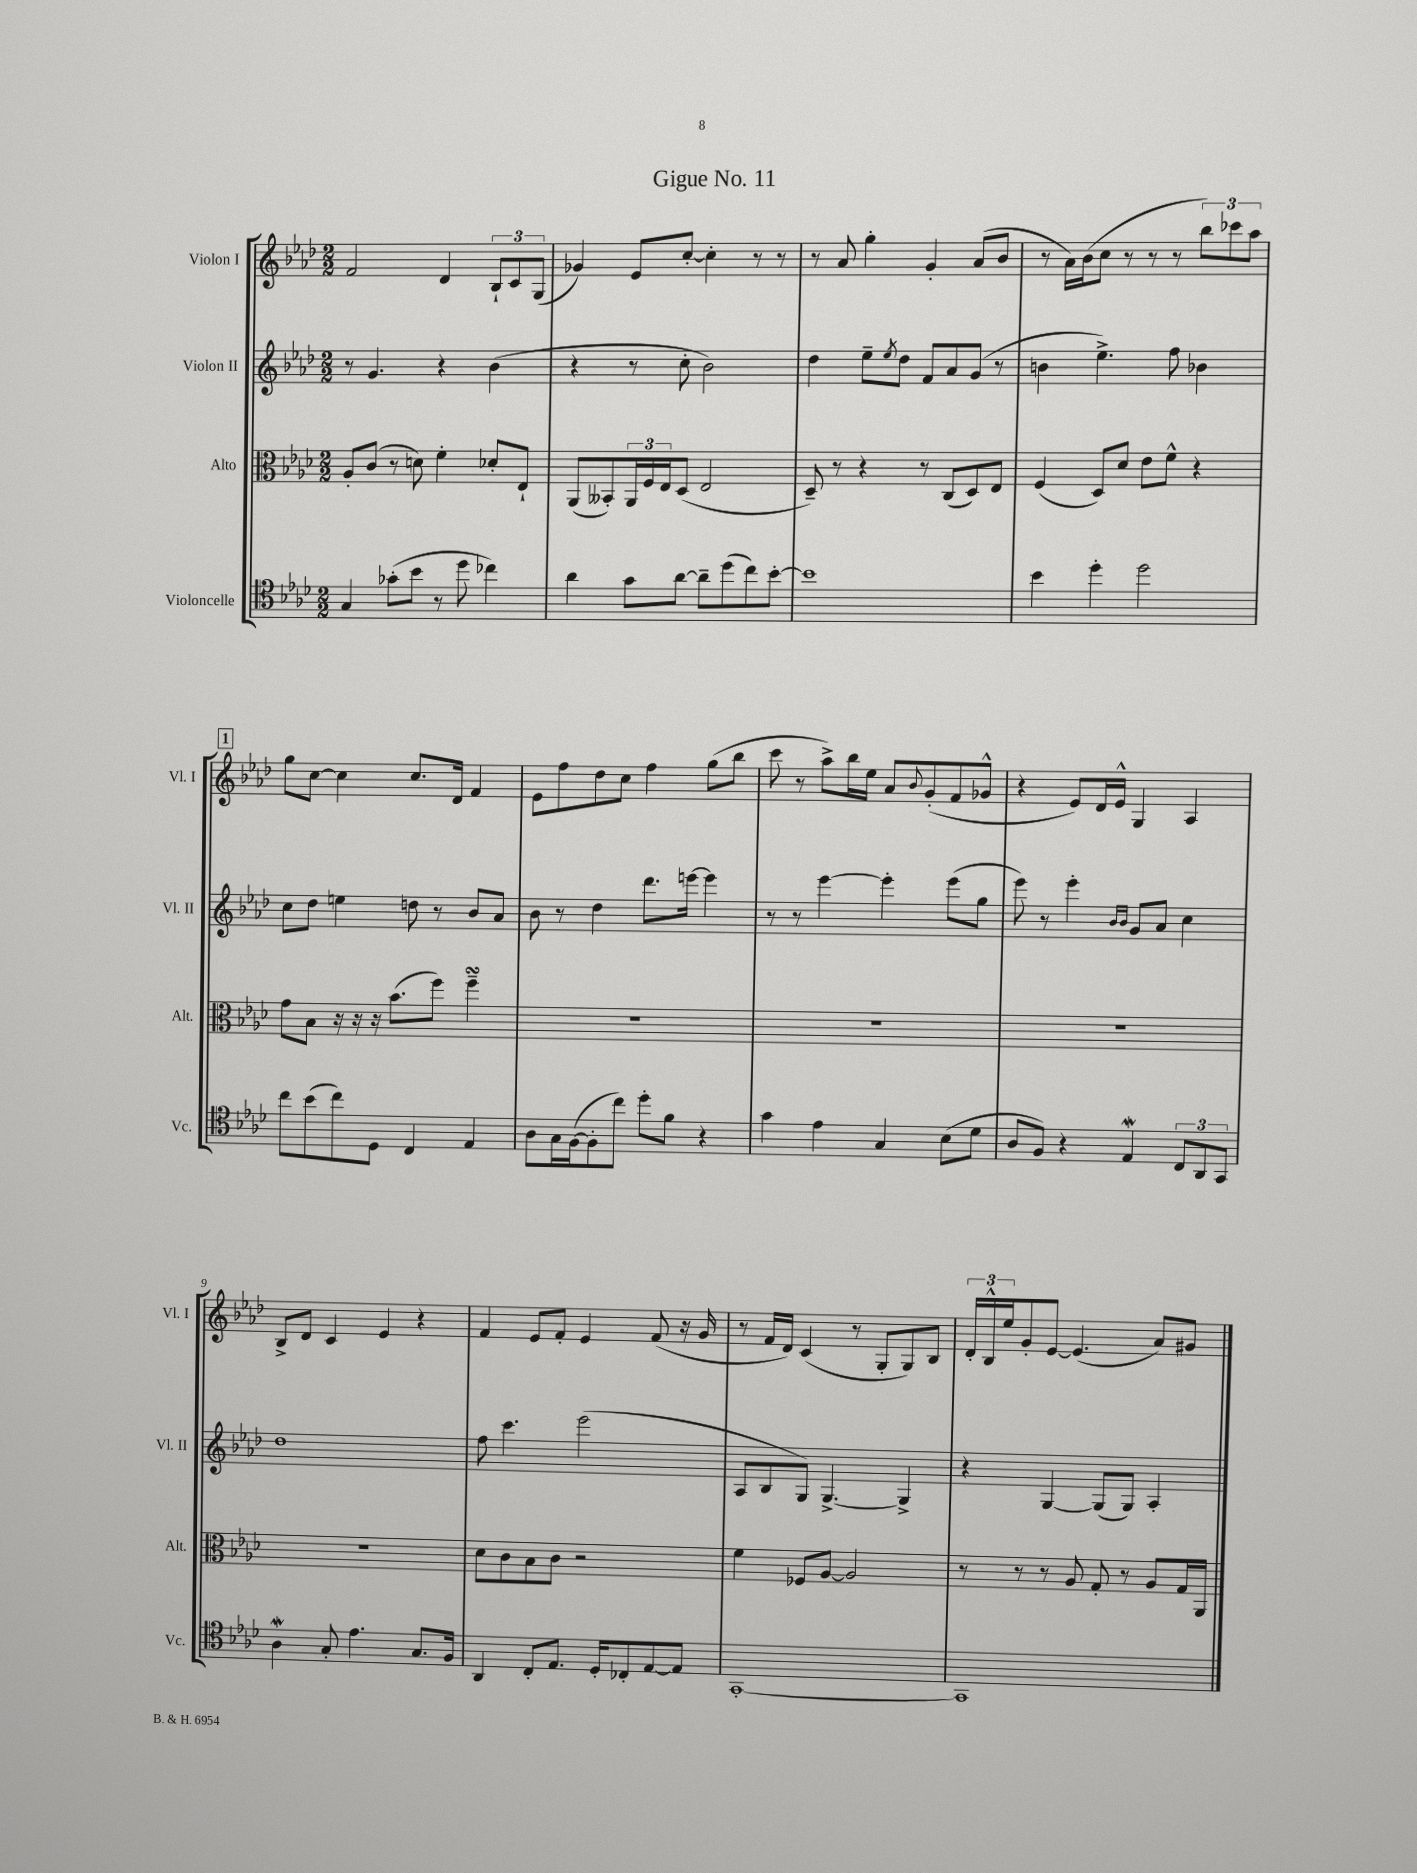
\header { title = "Gigue No. 11" }
<<
\new StaffGroup <<
\new Staff = "s0" \with { instrumentName = "Violon I" shortInstrumentName = "Vl. I" } {
    \clef treble \key aes \major \numericTimeSignature \time 2/2
    f'2 des'4 \tuplet 3/2 { bes8-! c'8 g8( } |
    ges'4) ees'8 c''8~-. c''4-. r8 r8 |
    r8 aes'8 g''4-. g'4-. aes'8( bes'8 |
    r8 aes'16) bes'16( c''8 r8 r8 r8 \tuplet 3/2 { bes''8) ces'''8 aes''8 } |
    \mark \markup { \box "1" } g''8 c''8~ c''4 c''8. des'16 f'4 |
    ees'8 f''8 des''8 c''8 f''4 g''8( bes''8 |
    c'''8 r8 aes''8->) bes''16 ees''16 aes'8 \appoggiatura { bes'8 } g'8-.( f'8 ges'8-^ |
    r4 ees'8) des'16 ees'16-^ g4 aes4 |
    bes8-> des'8 c'4 ees'4 r4 |
    f'4 ees'8 f'8-. ees'4 f'8( r16 g'16 |
    r8 f'16 des'16) c'4( r8 g8-. g8) bes8 |
    \tuplet 3/2 { des'16-. bes16-^ ees''16 } g'8-. ees'8~ ees'4.( aes'8) gis'8 \bar "|." |
}
\new Staff = "s1" \with { instrumentName = "Violon II" shortInstrumentName = "Vl. II" } {
    \clef treble \key aes \major \numericTimeSignature \time 2/2
    r8 g'4. r4 bes'4( |
    r4 r8 c''8-. bes'2) |
    des''4 ees''8-- \acciaccatura { ees''8 } des''8 f'8 aes'8 g'8( r8 |
    b'4 ees''4.->) f''8 bes'4 |
    \mark \markup { \box "1" } c''8 des''8 e''4 d''8 r8 bes'8 aes'8 |
    bes'8 r8 des''4 des'''8. e'''16~ e'''4 |
    r8 r8 ees'''4~ ees'''4-. ees'''8( g''8 |
    ees'''8) r8 ees'''4-. \grace { bes'16 bes'16 } g'8 aes'8 c''4 |
    des''1 |
    f''8 c'''4. ees'''2( |
    aes8 bes8 g8) g4.~-> g4-> |
    r4 g4~ g8( g8) aes4-. \bar "|." |
}
\new Staff = "s2" \with { instrumentName = "Alto" shortInstrumentName = "Alt." } {
    \clef alto \key aes \major \numericTimeSignature \time 2/2
    aes8-. c'8( r8 d'8) f'4-. des'8-. ees8-! |
    aes,8( beses,8-.) \tuplet 3/2 { aes,16 f16 ees16 } des8( ees2 |
    des8--) r8 r4 r8 c8( des8) ees8 |
    f4( des8) des'8 ees'8 f'8-^ r4 |
    \mark \markup { \box "1" } g'8 bes8 r16 r16 r16 bes'8.( f''8) f''4--\turn |
    R1 |
    R1 |
    R1 |
    R1 |
    des'8 c'8 bes8 c'8 r2 |
    f'4 fes8 aes8~ aes2 |
    r8 r8 r8 aes8 g8-. r8 aes8 g16 aes,16 \bar "|." |
}
\new Staff = "s3" \with { instrumentName = "Violoncelle" shortInstrumentName = "Vc." } {
    \clef tenor \key aes \major \numericTimeSignature \time 2/2
    g4 ges'8-.( bes'8 r8 des''8 ces''4) |
    aes'4 g'8 aes'8~ aes'8-- des''8( c''8) bes'8~-. |
    bes'1 |
    bes'4 des''4-. des''2 |
    \mark \markup { \box "1" } c''8 bes'8( c''8) des8 c4 ees4 |
    aes8 g16 f16~( f8-. c''8) des''8-. f'8 r4 |
    g'4 ees'4 g4 bes8( des'8 |
    aes8 f8) r4 ees4\mordent \tuplet 3/2 { c8 aes,8 g,8 } |
    aes4\mordent g8-. ees'4. g8. f16 |
    aes,4 c8-. ees8. des16-. ces8-. ees8~ ees8 |
    g,1~-. |
    g,1 \bar "|." |
}
>>
>>
